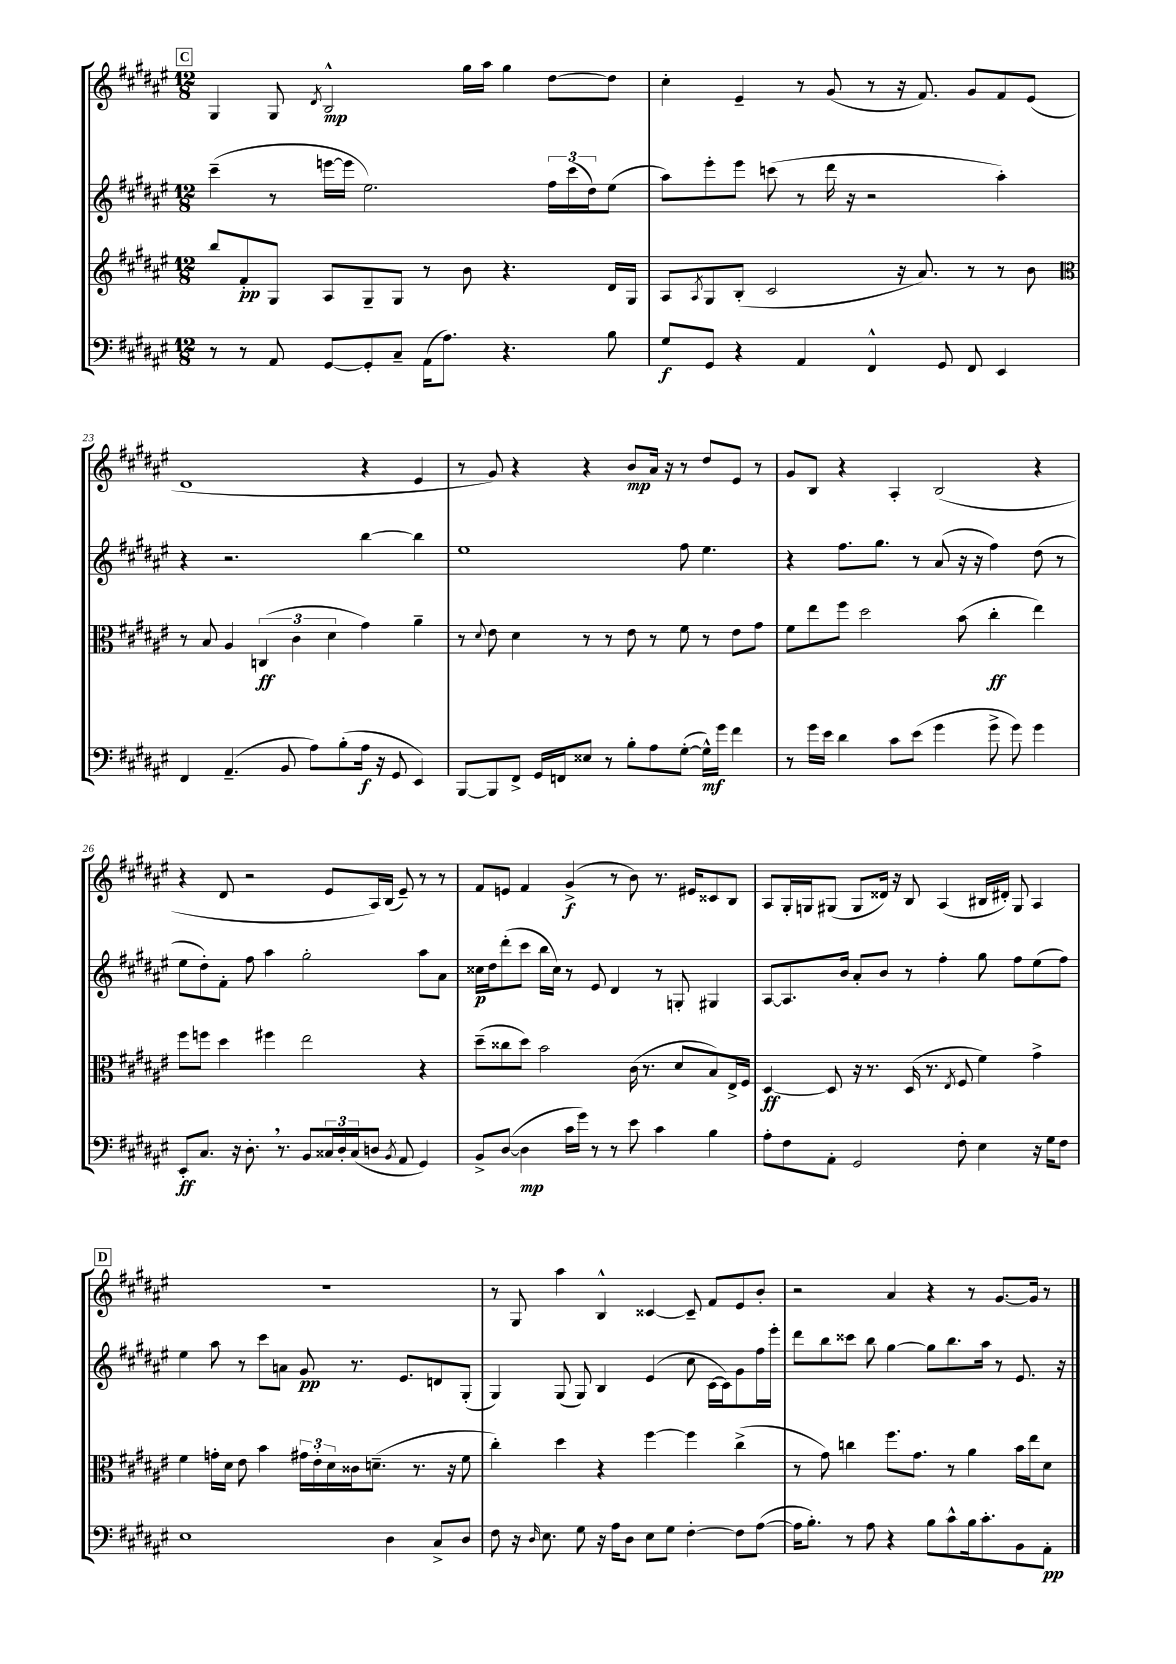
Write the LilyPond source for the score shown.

<<
\new StaffGroup <<
\new Staff = "s0" {
    \clef treble \key fis \major \numericTimeSignature \time 12/8
    \mark \markup { \box "C" } gis4 gis8 \acciaccatura { dis'8 } b2-^\mp gis''16 ais''16 gis''4 dis''8~ dis''8 |
    cis''4-. eis'4-- r8 gis'8( r8 r16 fis'8.) gis'8 fis'8 eis'8( |
    dis'1 r4 eis'4 |
    r8 gis'8) r4 r4 b'8\mp ais'16 r16 r8 dis''8 eis'8 r8 |
    gis'8 b8 r4 ais4-. b2( r4 |
    r4 dis'8 r2 eis'8 ais16) b16( eis'8--) r8 r8 |
    fis'8 e'8 fis'4 gis'4->\f( r8 b'8) r8. eis'16 cisis'8 b8 |
    ais8 gis16-. g16 gis8( gis8 disis'16) r16 b8 ais4( bis16 dis'16-.) gis8 ais4 |
    \mark \markup { \box "D" } R1. |
    r8 gis8 ais''4 b4-^ cisis'4~ cisis'8-- fis'8 eis'8 b'8-. |
    r2 ais'4 r4 r8 gis'8.~ gis'16 r8 \bar "|." |
}
\new Staff = "s1" {
    \clef treble \key fis \major \numericTimeSignature \time 12/8
    \mark \markup { \box "C" } cis'''4--( r8 e'''16~ e'''16 eis''2.) \tuplet 3/2 { fis''16 cis'''16( dis''16) } eis''8( |
    ais''8) eis'''8-. eis'''8 c'''8( r8 dis'''16 r16 r2 ais''4-.) |
    r4 r2. b''4~ b''4 |
    eis''1 fis''8 eis''4. |
    r4 fis''8. gis''8. r8 ais'8( r16 r16 fis''4) dis''8( r8 |
    eis''8 dis''8-.) fis'8-. fis''8 ais''4 gis''2-. ais''8 ais'8 |
    cisis''16\p dis''16 dis'''8-.( cis'''8 b''16 cisis''16) r8 eis'8 dis'4 r8 g8-. gis4 |
    ais8~ ais8. b'16 ais'8-. b'8 r8 fis''4-. gis''8 fis''8 eis''8( fis''8) |
    \mark \markup { \box "D" } eis''4 ais''8 r8 cis'''8 a'8 gis'8\pp r8. eis'8. d'8 gis8-.( |
    gis4) gis8( gis8) b4 eis'4( cis''8 cis'16~ cis'16) gis'8 fis''16 eis'''16-. |
    dis'''8 b''8 cisis'''8 b''8 gis''4~ gis''8 b''8. ais''16 r8 eis'8. r16 \bar "|." |
}
\new Staff = "s2" {
    \clef treble \key fis \major \numericTimeSignature \time 12/8
    \mark \markup { \box "C" } b''8 fis'8-.\pp gis8 ais8 gis8-- gis8 r8 b'8 r4. dis'16 gis16 |
    ais8 \acciaccatura { ais8 } gis8 b8-.( cis'2 r16 ais'8.) r8 r8 b'8 |
    \clef alto r8 b8 ais4 \tuplet 3/2 { c4\ff( cis'4 dis'4 } gis'4) ais'4-- |
    r8 \appoggiatura { dis'8 } eis'8 dis'4 r8 r8 eis'8 r8 fis'8 r8 eis'8 gis'8 |
    fis'8 eis''8 fis''8 dis''2 b'8( cis''4-.\ff eis''4) |
    fis''8 f''8 dis''4 fis''4 eis''2 r4 |
    dis''8--( cisis''8 dis''8) b'2 cis'16( r8. dis'8 b8) eis16-> fis16 |
    dis4~\ff dis8 r16 r8. dis16( r8. \acciaccatura { eis8 } fis8 fis'4) gis'4-> |
    \mark \markup { \box "D" } fis'4 g'16-. dis'16 eis'8 b'4 \tuplet 3/2 { gis'16 eis'16-. dis'16 } cisis'16 d'8.--( r8. r16 fis'8 |
    cis''4-.) dis''4 r4 fis''4~ fis''4 cis''4->( |
    r8 gis'8) c''4 fis''8. gis'8. r8 ais'4 b'16 eis''16 dis'8 \bar "|." |
}
\new Staff = "s3" {
    \clef bass \key fis \major \numericTimeSignature \time 12/8
    \mark \markup { \box "C" } r8 r8 ais,8 gis,8~ gis,8-. cis8-- ais,16( ais8.) r4. b8 |
    gis8\f gis,8 r4 ais,4 fis,4-^ gis,8 fis,8 eis,4 |
    fis,4 ais,4.--( b,8 ais8) b8-.( ais16\f r16 gis,8 eis,4) |
    b,,8~ b,,8 fis,8-> gis,16 f,16 eisis8 r8 b8-. ais8 gis8~-.( gis16-^\mf) gis'16 fis'4 |
    r8 gis'16 eis'16 dis'4 cis'8 eis'8( gis'4 gis'8-> gis'8) gis'4 |
    eis,8-.\ff cis8. r16 dis8.-. \breathe r8. b,8 \tuplet 3/2 { cisis16 dis16-. cisis16( } d8 \acciaccatura { b,8 } ais,8 gis,4) |
    b,8-> dis8~( dis4\mp cis'16 gis'16) r8 r8 eis'8 cis'4 b4 |
    ais8-. fis8 ais,8-. gis,2 fis8-. eis4 r16 gis16 fis8 |
    \mark \markup { \box "D" } eis1 dis4 cis8-> dis8 |
    fis8 r16 \grace { dis16 } eis8. gis8 r16 ais16 dis8 eis8 gis8 fis4~-. fis8 ais8~( |
    ais16 b8.-.) r8 ais8 r4 b8 cis'8-^ b16 cis'8.-. b,8 ais,8-.\pp \bar "|." |
}
>>
>>
\layout { \context { \Score currentBarNumber = #21 } }
